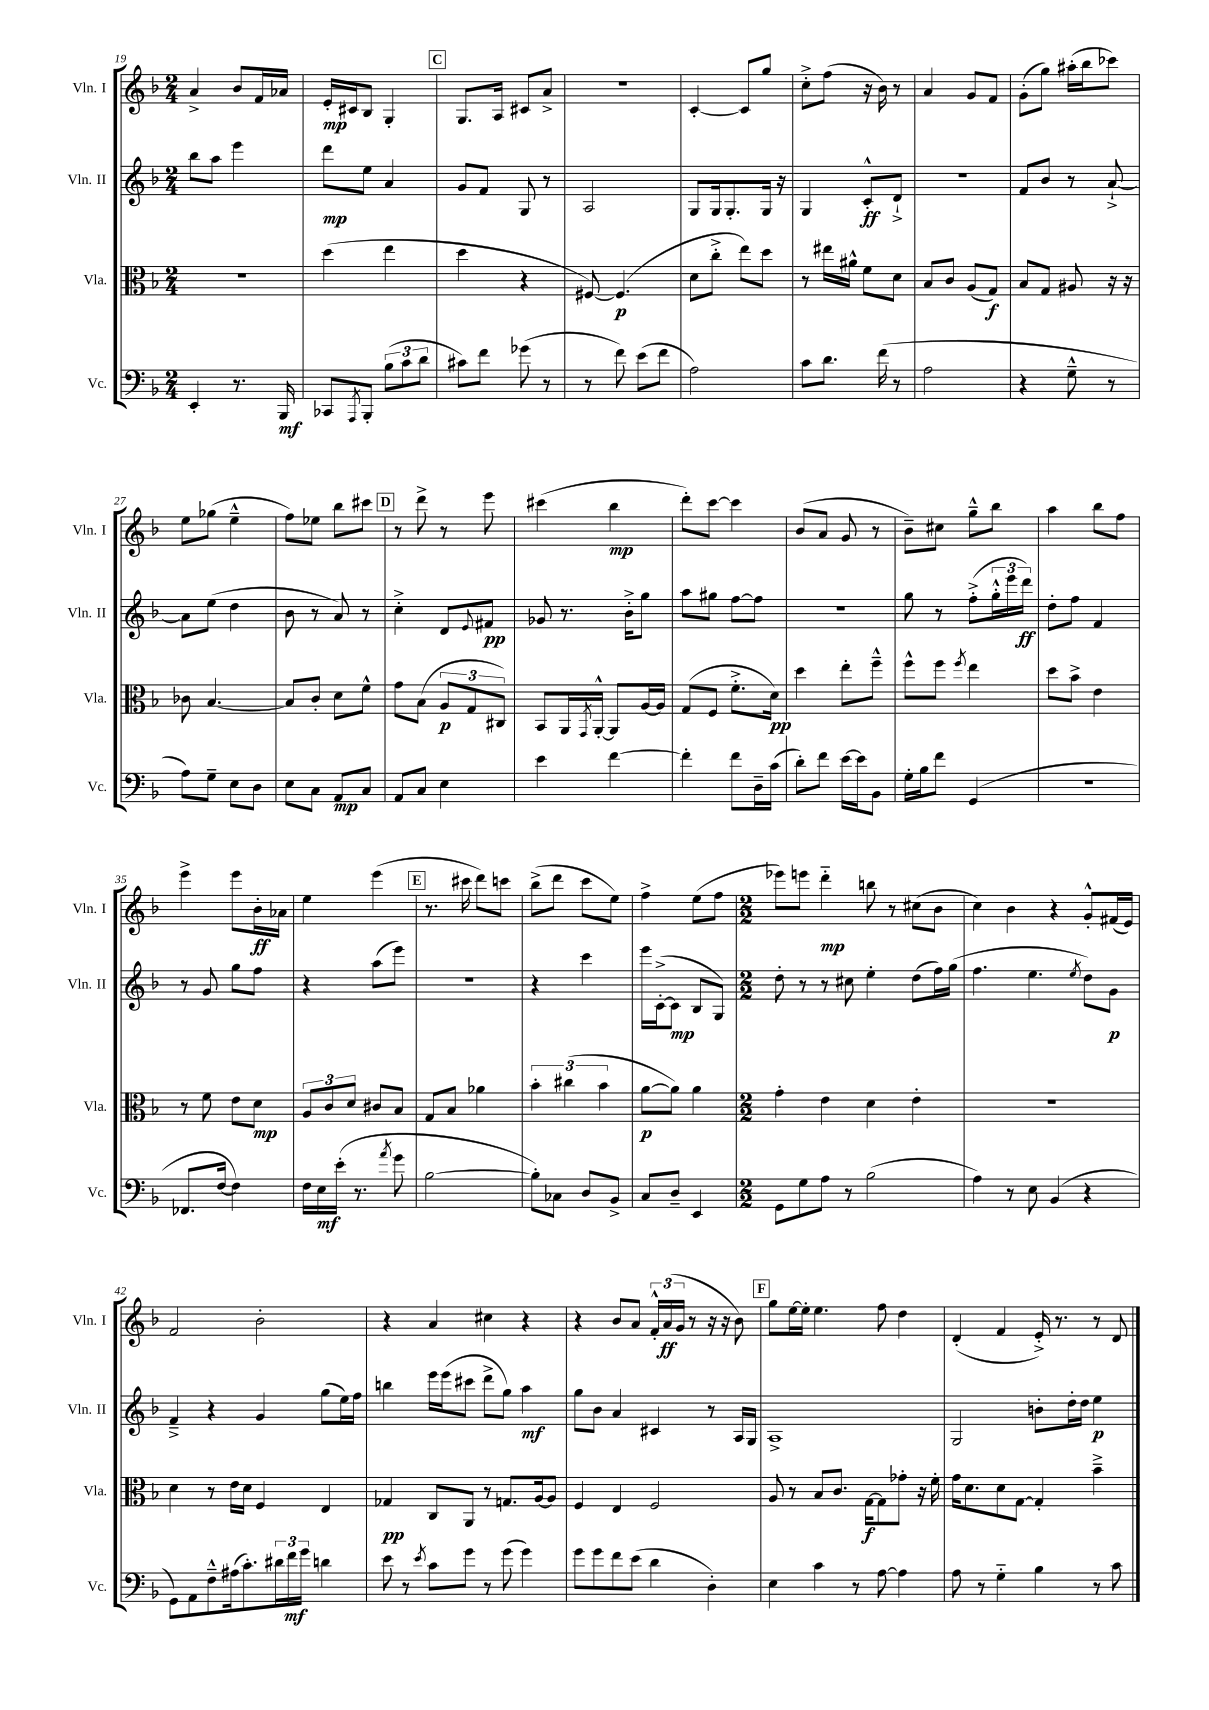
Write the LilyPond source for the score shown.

<<
\new StaffGroup <<
\new Staff = "s0" \with { instrumentName = "Vln. I" shortInstrumentName = "Vln. I" } {
    \clef treble \key f \major \numericTimeSignature \time 2/4
    a'4-> bes'8 f'16 aes'16 |
    e'16-.\mp cis'16 bes8 g4-. |
    \mark \markup { \box "C" } g8. a16 cis'8 a'8-> |
    R2 |
    c'4~-. c'8 g''8 |
    c''8-.-> f''8( r16 bes'16) r8 |
    a'4 g'8 f'8 |
    g'8-.( g''8) ais''16-.( bes''16 ces'''8) |
    e''8 ges''8( e''4---^ |
    f''8) ees''8 bes''8 cis'''8 |
    \mark \markup { \box "D" } r8 d'''8-> r8 e'''8 |
    cis'''4( bes''4\mp |
    d'''8-.) c'''8~ c'''4 |
    bes'8( a'8 g'8 r8 |
    bes'8--) cis''8 g''8---^ bes''8 |
    a''4 bes''8 f''8 |
    e'''4-> e'''8 bes'16-.\ff aes'16 |
    e''4 e'''4( |
    \mark \markup { \box "E" } r8. cis'''16 d'''8) c'''8 |
    bes''8->( d'''8 c'''8 e''8) |
    f''4-> e''8( f''8 |
    \numericTimeSignature \time 2/2 ees'''8) e'''8 d'''4-_\mp b''8 r8 cis''8( bes'8 |
    c''4) bes'4 r4 g'8-.-^ fis'16( e'16) |
    f'2 bes'2-. |
    r4 a'4 cis''4 r4 |
    r4 bes'8 a'8 \tuplet 3/2 { f'16-.-^ a'16\ff( g'16 } r8 r16 r16 bes'8) |
    \mark \markup { \box "F" } g''8 e''16~ e''16-. e''4. f''8 d''4 |
    d'4-.( f'4 e'16-.->) r8. r8 d'8 \bar "|." |
}
\new Staff = "s1" \with { instrumentName = "Vln. II" shortInstrumentName = "Vln. II" } {
    \clef treble \key f \major \numericTimeSignature \time 2/4
    bes''8 a''8 e'''4 |
    d'''8\mp e''8 a'4 |
    \mark \markup { \box "C" } g'8 f'8 g8 r8 |
    a2 |
    g8 g16 g8.-. g16 r16 |
    g4 c'8-.-^\ff d'8-!-> |
    R2 |
    f'8 bes'8 r8 a'8~-!-> |
    a'8 e''8( d''4 |
    bes'8 r8 a'8) r8 |
    \mark \markup { \box "D" } c''4-.-> d'8 \appoggiatura { e'8 } fis'8\pp |
    ges'8 r8. bes'16-.-> g''8 |
    a''8 gis''8 f''8~ f''8 |
    R2 |
    g''8 r8 f''8-.->( \tuplet 3/2 { g''16-.-^ e'''16 d'''16\ff) } |
    d''8-. f''8 f'4 |
    r8 g'8 g''8 f''8 |
    r4 a''8( e'''8) |
    \mark \markup { \box "E" } R2 |
    r4 c'''4 |
    e'''16 c'16~-.->( c'8\mp bes8 g8) |
    \numericTimeSignature \time 2/2 d''8-. r8 r8 cis''8 e''4-. d''8( f''16) g''16( |
    f''4. e''4. \acciaccatura { e''8 } d''8) g'8\p |
    f'4---> r4 g'4 g''8( e''16) f''16 |
    b''4 e'''16 e'''16( cis'''8 d'''8-> g''8) a''4\mf |
    g''8 bes'8 a'4 cis'4 r8 a16 g16 |
    \mark \markup { \box "F" } a1-> |
    g2 b'8-. d''16-. d''16 e''4\p \bar "|." |
}
\new Staff = "s2" \with { instrumentName = "Vla." shortInstrumentName = "Vla." } {
    \clef alto \key f \major \numericTimeSignature \time 2/4
    r2 |
    d''4( e''4 |
    \mark \markup { \box "C" } d''4 r4 |
    fis8~) fis4.\p( |
    d'8 c''8-.-> e''8) d''8 |
    r8 eis''16 ais'16-^ f'8 d'8 |
    bes8 c'8 a8( g8\f) |
    bes8 g8 ais8 r16 r16 |
    ces'8 bes4.~ |
    bes8 c'8-. d'8 f'8-^ |
    \mark \markup { \box "D" } g'8 bes8( \tuplet 3/2 { a8\p g8 cis8) } |
    bes,8 a,16 \acciaccatura { g,8 } a,16~-.-^ a,8 a16~ a16 |
    g8( f8 f'8.-.-> d'16\pp) |
    d''4 e''8-. f''8---^ |
    f''8-^ f''8 \acciaccatura { f''8 } e''4 |
    d''8 bes'8-> e'4 |
    r8 f'8 e'8 d'8\mp |
    \tuplet 3/2 { a8 c'8 d'8 } cis'8 bes8 |
    \mark \markup { \box "E" } g8 bes8 aes'4 |
    \tuplet 3/2 { bes'4-. cis''4( bes'4 } |
    a'8~\p a'8) a'4 |
    \numericTimeSignature \time 2/2 g'4-. e'4 d'4 e'4-. |
    R1 |
    d'4 r8 e'16 d'16 f4 e4 |
    ges4\pp c8 a,8 r8 g8. a16~ a8 |
    f4 e4 f2 |
    \mark \markup { \box "F" } a8 r8 bes8 c'8. g16~\f g8 ges'8-. r16 f'16-. |
    g'16 d'8. d'8 g8~ g4-. bes'4---> \bar "|." |
}
\new Staff = "s3" \with { instrumentName = "Vc." shortInstrumentName = "Vc." } {
    \clef bass \key f \major \numericTimeSignature \time 2/4
    e,4-. r8. bes,,16\mf |
    ces,8 \acciaccatura { a,,8 } bes,,8-. \tuplet 3/2 { bes8( c'8 d'8 } |
    \mark \markup { \box "C" } cis'8) f'8 ges'8( r8 |
    r8 f'8) e'8( f'8 |
    a2) |
    c'8 d'8. f'16( r8 |
    a2 |
    r4 g8---^ r8 |
    a8) g8-- e8 d8 |
    e8 c8 a,8\mp c8 |
    \mark \markup { \box "D" } a,8 c8 e4 |
    e'4 f'4~ |
    f'4-. f'8 d16-- c'16( |
    d'8-.) f'8 e'16~ e'16 bes,8 |
    g16-. bes16 f'8 g,4( |
    R2 |
    fes,8. f16~ f4) |
    f16 e16\mf e'16-.( r8. \acciaccatura { a'8 } g'8 |
    \mark \markup { \box "E" } bes2~ |
    bes8-.) ces8 d8 bes,8-> |
    c8 d8-- e,4 |
    \numericTimeSignature \time 2/2 g,8 g8 a8 r8 bes2( |
    a4) r8 e8 bes,4( r4 |
    g,8) a,8 f8---^ ais16( c'8.-.) \tuplet 3/2 { dis'16 f'16\mf g'16 } d'4 |
    e'8 r8 \acciaccatura { e'8 } c'8 g'8 r8 g'8( g'4) |
    g'8 g'8 f'8 e'8( d'4 d4-.) |
    \mark \markup { \box "F" } e4 c'4 r8 a8~ a4 |
    a8 r8 g4-_ bes4 r8 c'8 \bar "|." |
}
>>
>>
\layout { \context { \Score currentBarNumber = #19 } }
